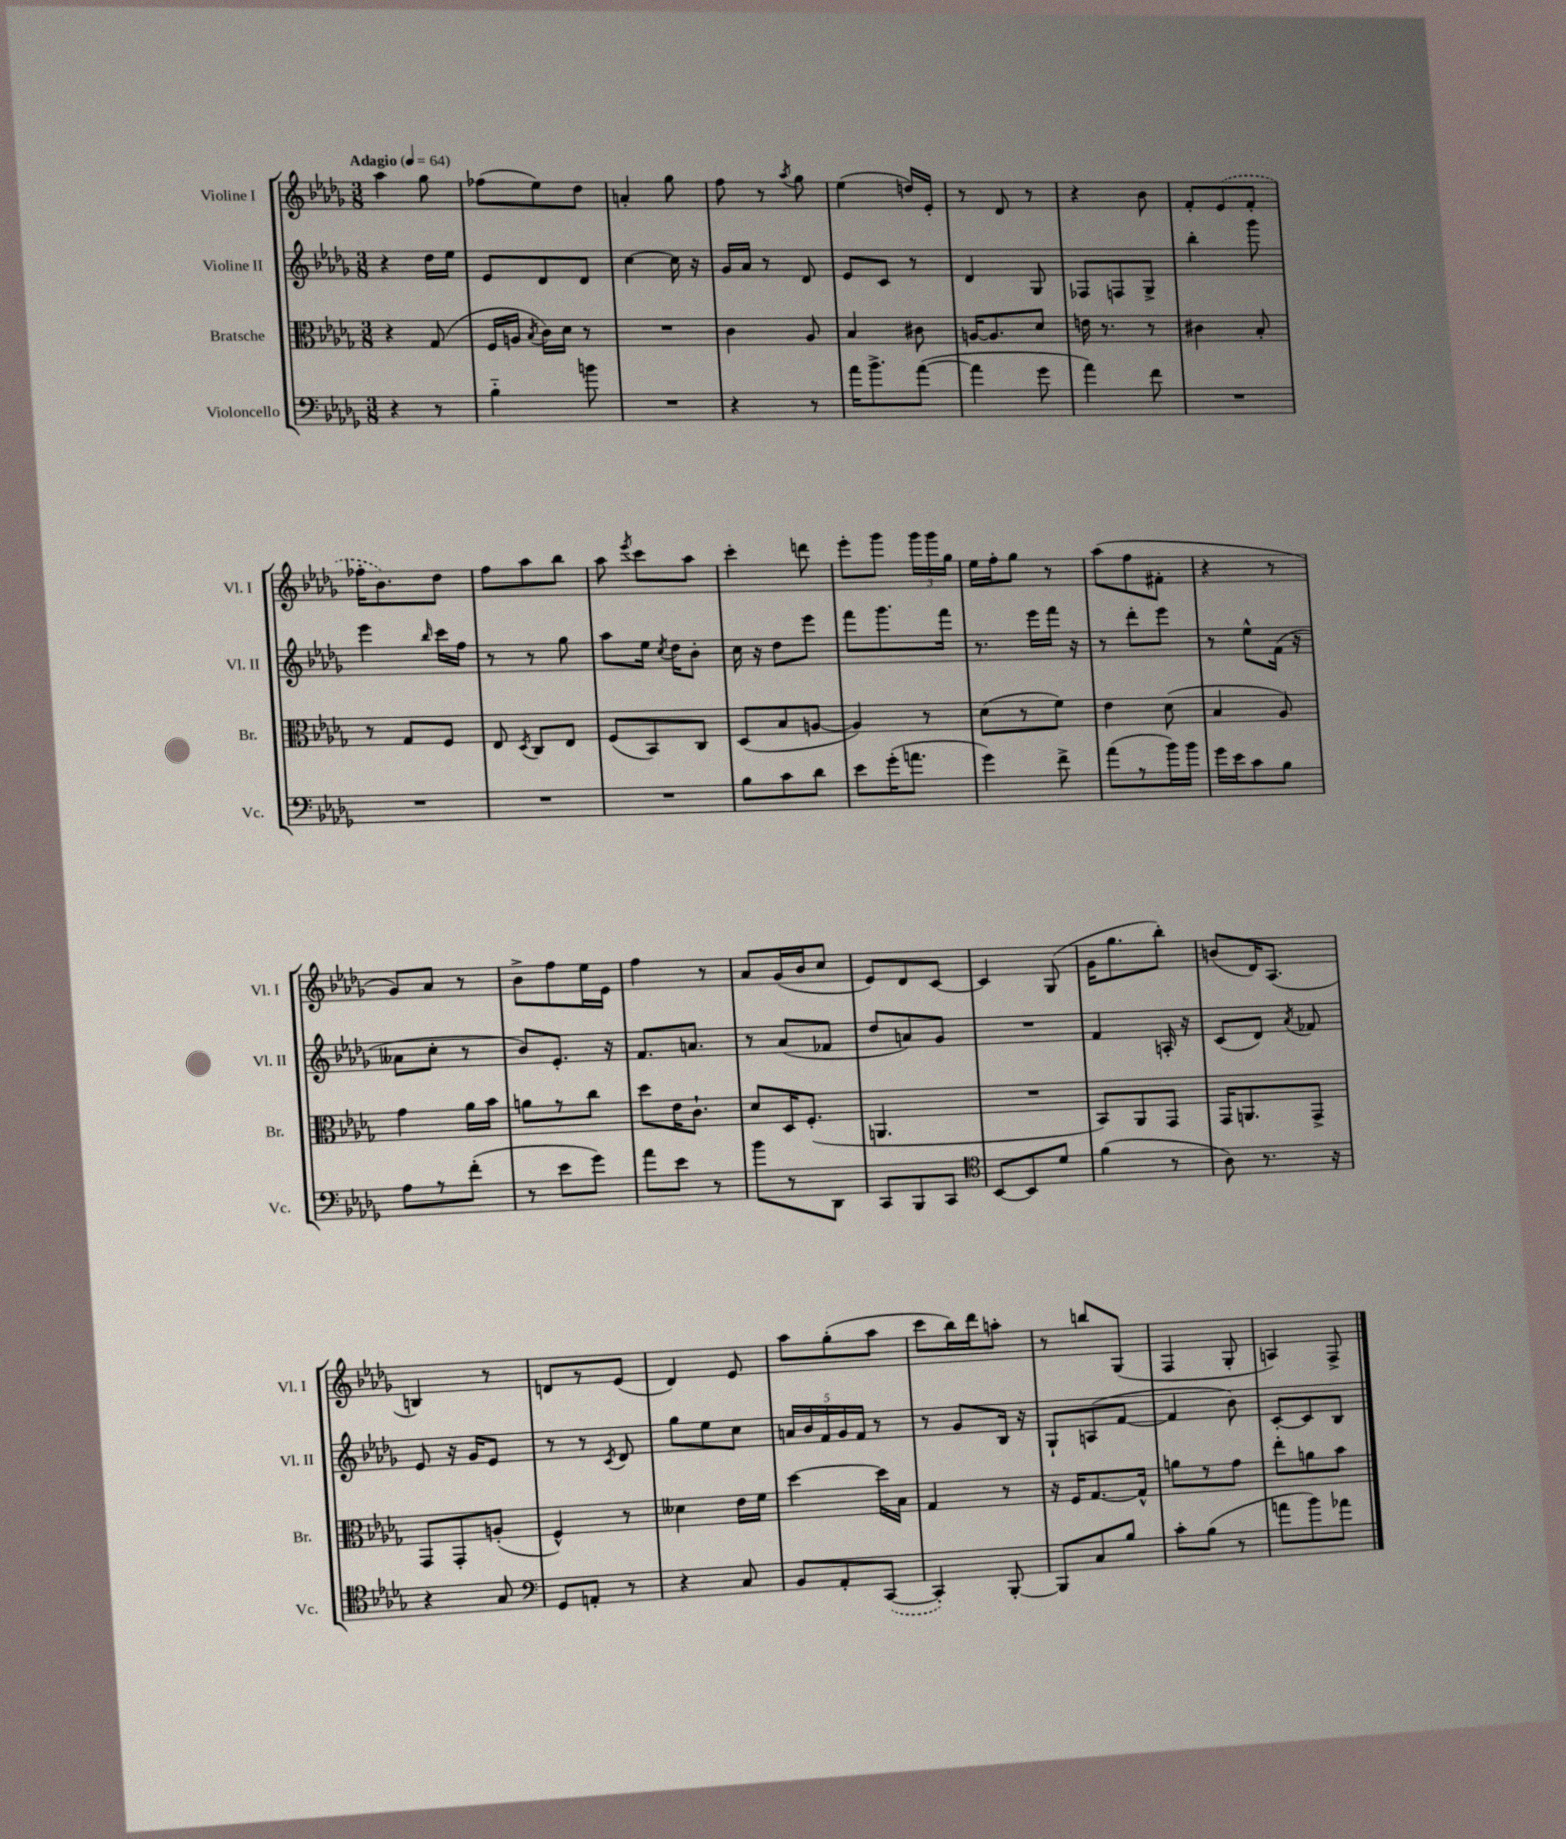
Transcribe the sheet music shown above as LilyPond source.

<<
\new StaffGroup <<
\new Staff = "s0" \with { instrumentName = "Violine I" shortInstrumentName = "Vl. I" } {
    \clef treble \key des \major \numericTimeSignature \time 3/8 \tempo "Adagio" 4 = 64
    \autoBeamOff aes''4 ges''8 |
    fes''8[( ees''8) des''8] |
    a'4-. ges''8 |
    f''8 r8 \acciaccatura { aes''8 } ges''8 |
    ees''4( d''16[) ees'16]-. |
    r8 des'8 r8 |
    r4 bes'8 |
    f'8[-. \once \slurDashed ees'8( f'8]-. |
    fes''16[-. bes'8.) des''8] |
    f''8[ aes''8 bes''8] |
    aes''8 \acciaccatura { ees'''8 } c'''8[ aes''8] |
    c'''4-. d'''8 |
    ees'''8[-. ges'''8] \tuplet 3/2 { ges'''16[ ges'''16 ges''16] } |
    ees''16[ f''16-. ges''8] r8 |
    aes''8[( f''8 fis'8]-. |
    r4 r8 |
    ges'8[) aes'8] r8 |
    bes'8[-> f''8 ees''16 ees'16] |
    f''4 r8 |
    aes'8[ ges'16( bes'16 c''8] |
    ees'8[) des'8 c'8]~ |
    c'4 ges8( |
    ges'16[ ges''8. bes''8]-.) |
    b'8[( des'16) aes8.]( |
    b4) r8 |
    d'8[ r8 ees'8]( |
    des'4) ees'8 |
    aes''8[ ges''8-.( aes''8] |
    c'''8[ bes''16) des'''16 a''8]-. |
    r8 b''8[ ges8]( |
    f4 ges8-. |
    a4) f8-> \bar "|." |
}
\new Staff = "s1" \with { instrumentName = "Violine II" shortInstrumentName = "Vl. II" } {
    \clef treble \key des \major \numericTimeSignature \time 3/8
    \autoBeamOff r4 des''16[ ees''16] |
    ees'8[ des'8 des'8] |
    c''4~ c''16 r16 |
    ges'16[ aes'16] r8 des'8 |
    ees'8[ c'8] r8 |
    des'4 ges8 |
    fes8[ f8 ges8]-> |
    bes''4-. ges'''8 |
    ees'''4 \grace { bes''16 } c'''16[ f''16] |
    r8 r8 ges''8 |
    aes''8[ ees''16] \acciaccatura { c''8 } des''16[ bes'8]-. |
    c''16 r16 des''8[ ees'''8] |
    f'''8[ ges'''8. f'''16] |
    r8. ees'''16[ f'''16] r16 |
    r8 des'''8[-. ees'''8] |
    r8 ees''8[-^ f'16]( r16 |
    aeses'8[ c''8]-. r8 |
    bes'8[) ees'8.]-. r16 |
    f'8.[ a'8.] |
    r8 aes'8[( fes'8] |
    des''8[ a'8) ges'8] |
    R4. |
    f'4 a16-. r16 |
    c'8[( des'8]) \acciaccatura { aes'8 } fes'8 |
    ees'8 r16 ges'16[ ees'8] |
    r8 r8 \acciaccatura { c'8 } des'8 |
    ges''8[ ees''8 c''8] |
    \tuplet 5/4 { a'16[ bes'16 f'16 ges'16 f'16] } r8 |
    r8 ges'8[ bes16] r16 |
    ges8[-! a8( f'8]~ |
    f'4 bes'8) |
    c'8[~-. c'8 bes8] \bar "|." |
}
\new Staff = "s2" \with { instrumentName = "Bratsche" shortInstrumentName = "Br." } {
    \clef alto \key des \major \numericTimeSignature \time 3/8
    \autoBeamOff r4 ges8( |
    f16[ a16] \acciaccatura { bes8 } c'16[) des'16] r8 |
    R4. |
    c'4 aes8 |
    bes4 cis'8 |
    a16[~ a8. des'8] |
    e'16 r8. r8 |
    cis'4 bes8-. |
    r8 ges8[ f8] |
    ees8 \acciaccatura { des8 } c8[ ees8] |
    f8[( bes,8) c8] |
    des8[( bes8 a8]~ |
    a4) r8 |
    des'8[( r8 f'8]) |
    ees'4 des'8( |
    bes4 aes8) |
    ges'4 aes'16[ bes'16] |
    a'8[ r8 c''8] |
    des''8[ ees'16 c'8.]-! |
    des'8[ des16 f8.]-.( |
    a,4. |
    R4. |
    bes,8[) aes,8 ges,8] |
    ges,16[ a,8. ges,8]-> |
    ges,8[ ges,8-. a8]-.( |
    f4-^) r8 |
    deses'4 ees'16[ f'16] |
    des''4~ des''16[ bes16] |
    ges4 r8 |
    r16 f16[ ges8.~ ges16]-^ |
    a'8[ r8 ges'8] |
    ees''8[-. a'8 bes'8] \bar "|." |
}
\new Staff = "s3" \with { instrumentName = "Violoncello" shortInstrumentName = "Vc." } {
    \clef bass \key des \major \numericTimeSignature \time 3/8
    \autoBeamOff r4 r8 |
    bes4-_ b'8 |
    R4. |
    r4 r8 |
    aes'16[ bes'8.-> aes'8]~( |
    aes'4 ges'8 |
    aes'4) f'8 |
    R4. |
    R4. |
    R4. |
    R4. |
    bes8[ c'8 des'8] |
    ees'8[ ges'16-.( a'8.] |
    ges'4) f'8-> |
    aes'8[( r8 bes'16) bes'16] |
    ges'16[ ees'16 c'8 bes8] |
    aes8[ r8 f'8]-.( |
    r8 ees'8[ ges'8]) |
    aes'8[ ees'8] r8 |
    bes'8[ r8 des,8] |
    c,8[ bes,,8 c,8] |
    \clef tenor bes,8[~ bes,8 des'8] |
    f'4( r8 |
    aes8) r8. r16 |
    r4 ges8 |
    \clef bass ges,8[ a,8]-. r8 |
    r4 c8 |
    bes,8[ aes,8-. \once \slurDashed c,8]~( |
    c,4-.) bes,,8~-. |
    bes,,8[ c8 bes8] |
    c'8[-. bes8]( r8 |
    a'8[ bes'8) aes'8] \bar "|." |
}
>>
>>
\layout { \context { \Score \remove "Bar_number_engraver" } }
